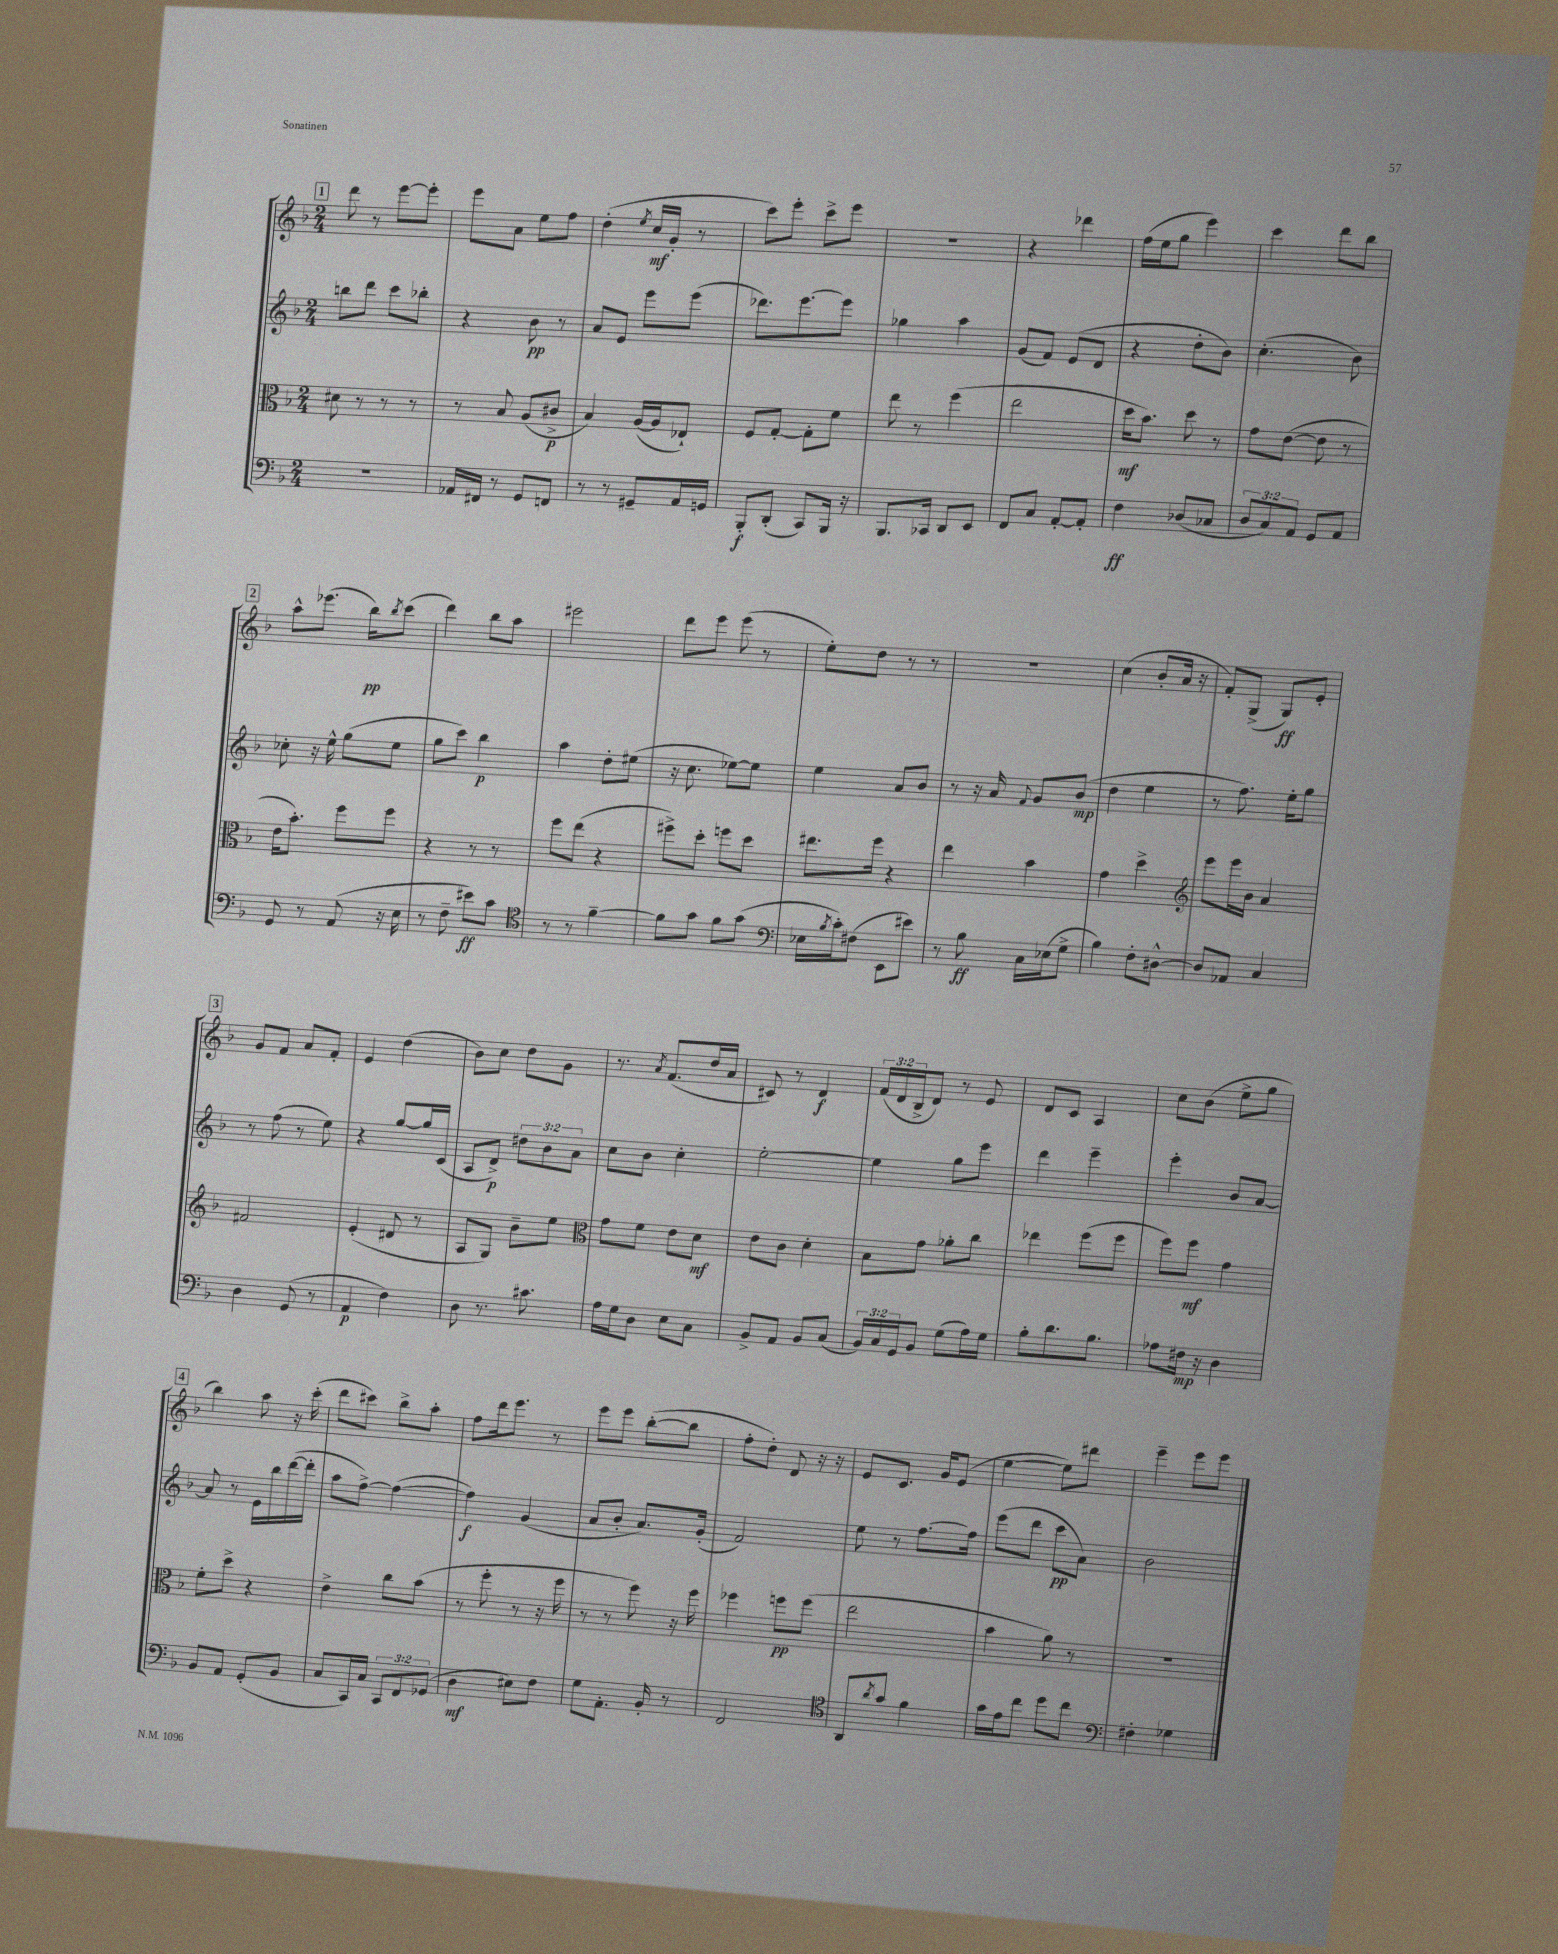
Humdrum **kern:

**kern	**kern	**kern	**kern
*staff4	*staff3	*staff2	*staff1
*clefF4	*clefC3	*clefG2	*clefG2
*k[b-]	*k[b-]	*k[b-]	*k[b-]
*M2/4	*M2/4	*M2/4	*M2/4
2r	8d#	8bb	8ddd
.	8r	8ddd	8r
.	8r	8ccc	[8eee
.	8r	8bb-'	8eee']
=	=	=	=
16AA-	8r	4r	8eee
16FF#	.	.	.
8r	8B-	.	8a
8GG	(8A	8b-	8ee
8FF	8c#^	8r	8ff
=	=	=	=
8r	4B-)	8a	(4dd'
8r	.	8e	.
.	.	.	8qee
8GG#~	([16A	8eee	16cc
.	16A]	.	16g'
16AA	8E-`)	(8eee	8r
16GG	.	.	.
=	=	=	=
8BBB-'	8F	8.ddd-)	8ccc)
(8DD'	[8G'	.	8eee'
.	.	[8.eee	.
8CC)	8G']	.	8ccc^
16BBB-	8f	8eee]	8eee
16r	.	.	.
=	=	=	=
8.BBB-	8ee	4gg-	2r
.	8r	.	.
16CC-	.	.	.
8DD	(4ff	4aa	.
8EE	.	.	.
=	=	=	=
8FF	2ee	(8g	4r
8C	.	8f)	.
[8AA'	.	(8e	4ddd-
8AA']	.	8d	.
=	=	=	=
4F	16dd	4r	(16ff
.	8.b-)	.	16ee
.	.	.	8gg
(8D-	8dd	8dd'	4eee)
8C-	8r	8b-)	.
=	=	=	=
12D	8g	(4.cc'	4ccc
12C)	.	.	.
.	([8e	.	.
12AA	.	.	.
8GG	8e]	.	8ddd
8AA	8r	8b-)	8bb-
=	=	=	=
8GG	16e	8cc-'	8aa^^
.	8.b-')	.	.
8r	.	16r	(8.eee-
.	.	16ee^^	.
(8AA	8ff	(8gg	.
.	.	.	16bb-)
.	.	.	8qbb-
16r	8ff	8ee	(8ccc
16E	.	.	.
=	=	=	=
8r	4r	8gg	4ddd)
8F~	.	8ccc)	.
8e#)	8r	4bb-	8bb-
8c	8r	.	8aa
=	=	=	=
*clefC4	*	*	*
8r	8ff	4aa	2eee#
8r	(8ee	.	.
[4f~	4r	8dd'	.
.	.	(8ee#	.
=	=	=	=
8f]	8ff#^)	16r	8ddd
.	.	8.cc	.
8g	8dd'	.	8eee
8f	8ff	[8ee-)	(8eee
(8g	8dd	8ee-]	8r
=	=	=	=
*clefF4	*	*	*
16E-	8.ee#	4ee	8ee')
8qB-	.	.	.
16c')	.	.	.
(8F#	.	.	8dd
.	16ff	.	.
8EE	4r	8a	8r
8e#)	.	8b-	8r
=	=	=	=
8r	4ee	8r	2r
8B-	.	16r	.
.	.	16a	.
.	.	8qqf	.
16C	4b-	8g	.
(16E-	.	.	.
8G^	.	(8b-	.
=	=	=	=
4B-)	4g	4dd	(4cc
8F'	4dd^	4ee	8b-'
[8D#^^	.	.	16a
.	.	.	16r
=	=	=	=
*	*clefG2	*	*
8D#]	8eee	8r	8f')
8AA-	16eee	8.ff)	(8G^
.	16b-	.	.
4C	4a	.	8G)
.	.	16ee'	.
.	.	8gg	8e'
=	=	=	=
4D	2f#	8r	8g
.	.	(8ff	8f
(8GG	.	8r	8a
8r	.	8ee)	8f'
=	=	=	=
4AA	(4e'	4r	4e
4F)	8d#	[8gg	(4dd
.	8r	16gg]	.
.	.	(16c	.
=	=	=	=
8D	8A	8A	8b-)
8.r	8G)	8d^)	8cc
.	8b-~	12dd#	8dd
8.c#	.	.	.
.	.	12b-	.
.	8ee	.	8g
.	.	12a	.
=	=	=	=
*	*clefC3	*	*
16A	8g	8cc	8.r
16G	.	.	.
8D	8f	8b-	.
.	.	.	8qa
.	.	.	(8.f
8E	8e	4cc'	.
8C	8d	.	16dd
.	.	.	16a
=	=	=	=
8BB-^	8e	[2ee'	8c#)
8AA	8c	.	8r
8BB-	4d'	.	4d
(8C	.	.	.
=	=	=	=
24BB-)	8B-	4ee]	(24f
24C	.	.	24d
24GG	.	.	24B-^
8BB-	8g	.	8d)
(8G	8a-'	8gg	8r
16A)	8cc	8eee	8e
16G	.	.	.
=	=	=	=
8B-'	4ee-	4ddd	8d
8.d	.	.	8c
.	(8ff	4eee~	4A
8.B-	.	.	.
.	8ff	.	.
=	=	=	=
8A-	8ff)	4eee'	8cc
16F#	8ff	.	(8b-
16r	.	.	.
4D	4g	8b-	8ee^
.	.	[8a	8gg
=	=	=	=
8BB-	8f'	8a]	4bb-)
8AA	8dd^	8r	.
(8GG'	4r	16e	8aa
.	.	16bb-	.
8BB-	.	([16ddd	16r
.	.	16ddd']	(16ccc'
=	=	=	=
8C	4e^	8aa	8ddd
16CC)	.	[8ff^)	8ccc#)
16C	.	.	.
12CC	8cc	(4ff_	8bb-^
12FF	.	.	.
.	(8b-	.	8aa'
(12GG-	.	.	.
=	=	=	=
4D	8r	4ff])	8ff
.	8ff'	.	16ddd
.	.	.	8.eee
8E#)	8r	(4g	.
8F	16r	.	8r
.	16ff	.	.
=	=	=	=
8G	8r	8a	8eee
8.AA'	8r	8b-'	8eee
.	8ff)	8.a)	([8bb-'
16BB-'	.	.	.
8r	16r	.	8bb-]
.	16ff	(16g'	.
=	=	=	=
2FF	4ff-	2f)	8ff'
.	.	.	8dd')
.	8ff	.	8d
.	(8ff	.	16r
.	.	.	16r
=	=	=	=
*clefC4	*	*	*
8AA	2ee	8ee	8e
8qa	.	.	.
8g	.	8r	8.c
4f	.	[8.ff	.
.	.	.	16g
.	.	.	(8e
.	.	16ff]	.
=	=	=	=
16g	4b-	(8eee	[4ee
16e	.	.	.
8cc	.	8ddd	.
8dd	8a)	8ccc	8ee])
8cc	8r	8a)	8ddd#
=	=	=	=
*clefF4	*	*	*
4F#'	2r	2b-	4eee~
4G-	.	.	8eee
.	.	.	8eee
==	==	==	==
*-	*-	*-	*-
